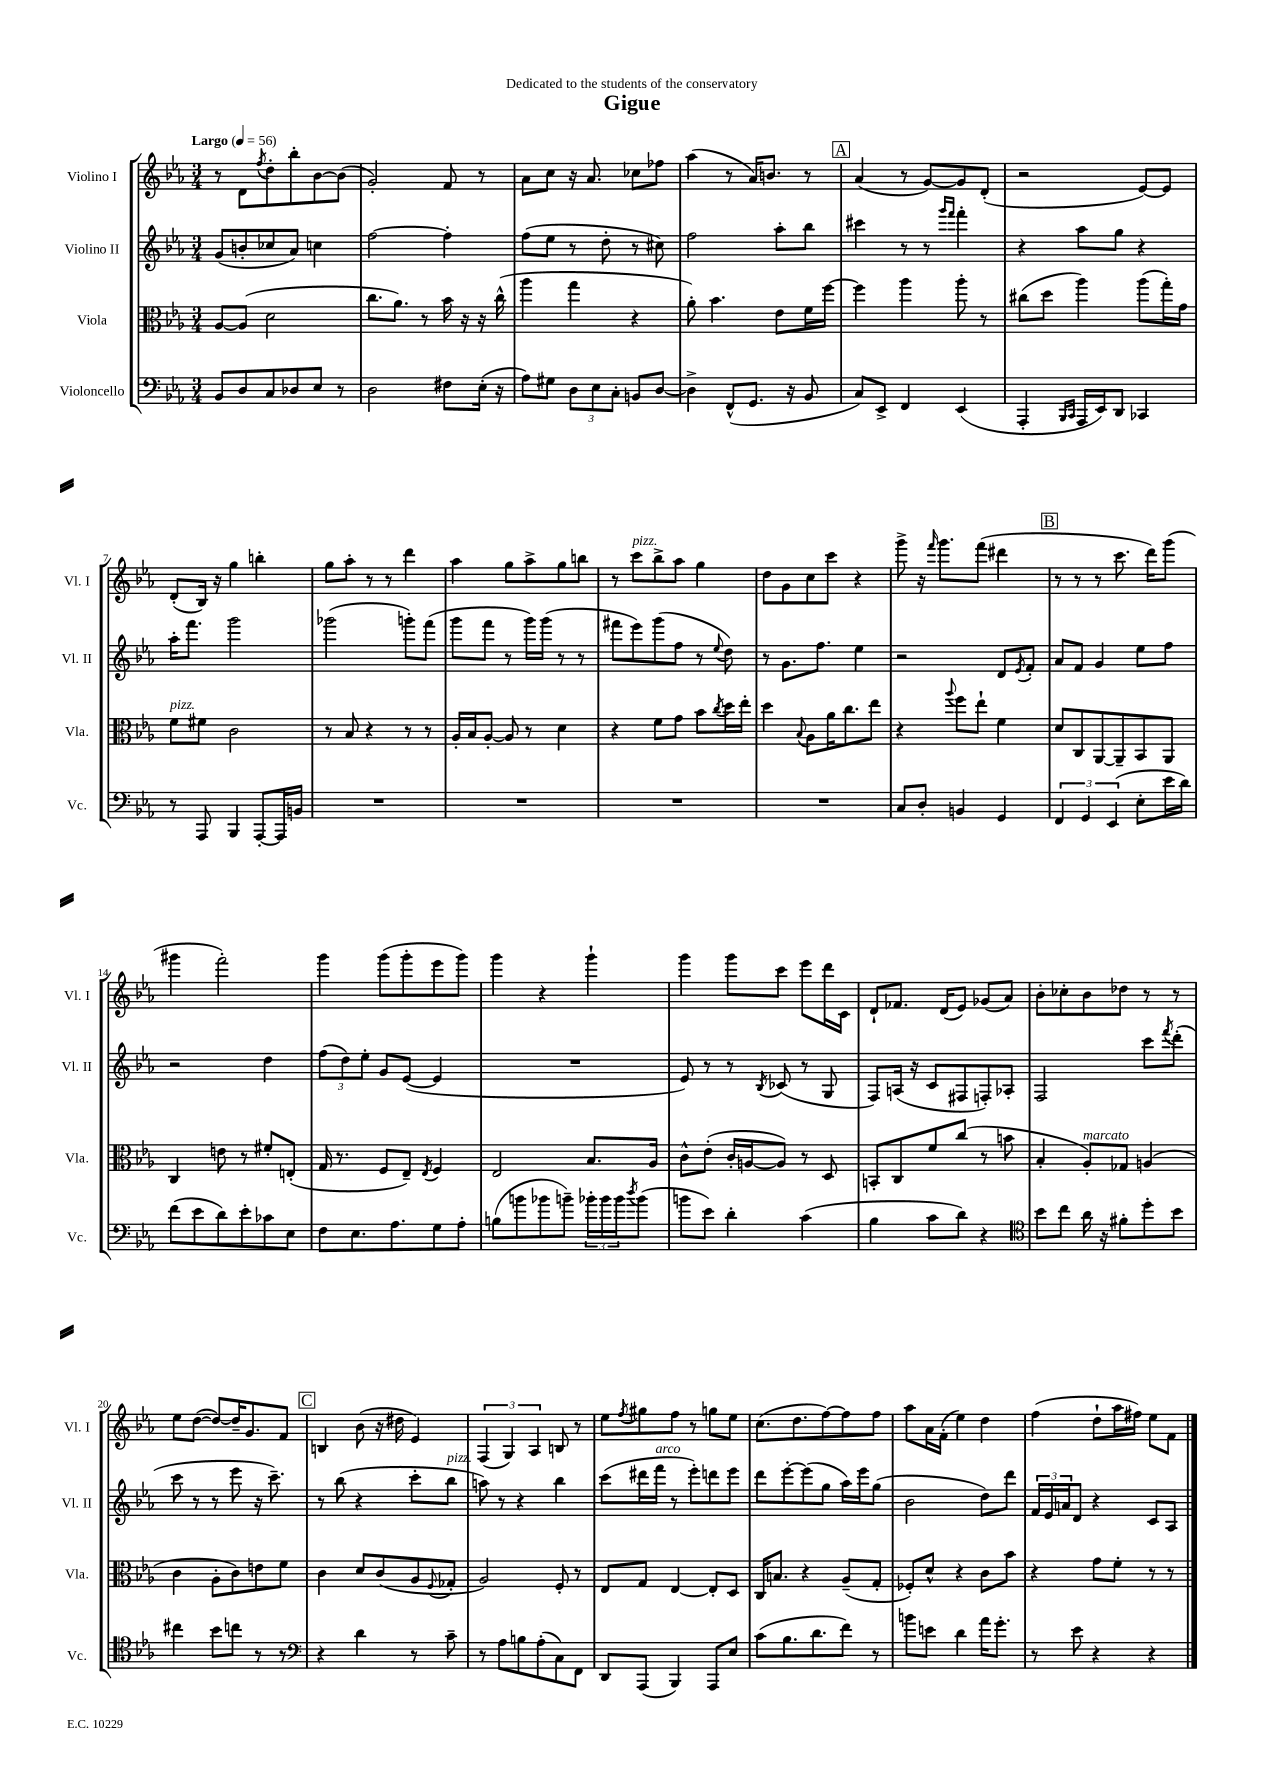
\header { title = "Gigue" dedication = "Dedicated to the students of the conservatory" }
<<
\new StaffGroup <<
\new Staff = "s0" \with { instrumentName = "Violino I" shortInstrumentName = "Vl. I" } {
    \clef treble \key ees \major \numericTimeSignature \time 3/4 \tempo "Largo" 4 = 56
    r8 d'8 \acciaccatura { f''8 } d''8-. bes''8-. bes'8~ bes'8( |
    g'2-.) f'8 r8 |
    aes'8 c''8 r16 aes'8. ces''8 fes''8 |
    aes''4( r8 aes'16) b'8. r8 |
    \mark \markup { \box "A" } aes'4( r8 g'8~) g'8 d'8-.( |
    r2 ees'8~) ees'8 |
    d'8-.( bes16) r16 g''4 b''4-. |
    g''8 aes''8-. r8 r8 d'''4 |
    aes''4 g''8 aes''8-> g''8 b''8 |
    r8 c'''8^\markup { \italic "pizz." } bes''8-> aes''8 g''4 |
    d''8 g'8 c''8 c'''8 r4 |
    g'''8-> r16 \grace { f'''16 } g'''8. f'''8( dis'''4 |
    \mark \markup { \box "B" } r8 r8 r8 c'''8. d'''16) g'''8( |
    gis'''4 f'''2-.) |
    g'''4 g'''8( g'''8-. ees'''8 g'''8) |
    g'''4 r4 g'''4-! |
    g'''4 g'''8 c'''8 ees'''8 d'''16 c'16 |
    d'8-! fes'8. d'16( ees'8) ges'8( aes'8) |
    bes'8-. ces''8-. bes'8 des''8 r8 r8 |
    ees''8 d''8~( d''8~) d''16-- g'8. f'8 |
    \mark \markup { \box "C" } b4 bes'8( r16 dis''16 ees'4) |
    \tuplet 3/2 { f4( g4) aes4 } b8 r8 |
    ees''8 \acciaccatura { f''8 } gis''8 f''8 r8 g''8 ees''8 |
    c''8.( d''8. f''8~) f''8 f''8 |
    aes''8 aes'16 f'16-.( ees''4) d''4 |
    f''4( d''8-! aes''16 fis''16) ees''8 f'8 \bar "|." |
}
\new Staff = "s1" \with { instrumentName = "Violino II" shortInstrumentName = "Vl. II" } {
    \clef treble \key ees \major \numericTimeSignature \time 3/4
    g'8( b'8-. ces''8 aes'8) c''4 |
    f''2~ f''4-. |
    f''8( ees''8 r8 d''8-. r8 cis''8) |
    f''2 aes''8-. bes''8 |
    \mark \markup { \box "A" } cis'''4 r8 r8 \grace { g'''16 f'''16 } f'''4-. |
    r4 aes''8 g''8 r4 |
    aes''16-. f'''8. g'''2 |
    ges'''2( g'''8-.) f'''8( |
    g'''8 f'''8 r8 g'''16) g'''16( r8 r8 |
    fis'''8 ees'''8) g'''8( f''8 r8 \appoggiatura { ees''8 } d''8) |
    r8 g'8. f''8. ees''4 |
    r2 d'8 \acciaccatura { ees'8 } f'8-. |
    \mark \markup { \box "B" } aes'8 f'8 g'4 ees''8 f''8 |
    r2 d''4 |
    \tuplet 3/2 { f''8( d''8) ees''8-. } g'8 ees'8~( ees'4 |
    R2. |
    ees'8) r8 r8 \acciaccatura { bes8 } ces'8( r8 g8 |
    f8) a16( r16 c'8 fis8 f8-.) aes8-. |
    f2 c'''8 \acciaccatura { f'''8 } d'''8-.( |
    c'''8 r8 r8 ees'''8 r16 c'''8.--) |
    \mark \markup { \box "C" } r8 bes''8( r4 c'''8-. bes''8^\markup { \italic "pizz." } |
    a''8) r8 r4 bes''4 |
    c'''8( dis'''16 f'''16^\markup { \italic "arco" } r8 ees'''8-.) d'''8 ees'''8 |
    d'''8 ees'''8~-. ees'''8( g''8 aes''16) ees'''16 g''8( |
    bes'2 d''8) d'''8 |
    \tuplet 3/2 { f'16 ees'16 a'16 } d'8 r4 c'8 aes8 \bar "|." |
}
\new Staff = "s2" \with { instrumentName = "Viola" shortInstrumentName = "Vla." } {
    \clef alto \key ees \major \numericTimeSignature \time 3/4
    aes8~ aes8( d'2 |
    c''8. aes'8.) r8 bes'16 r16 r16 c''16-^( |
    aes''4 g''4 r4 |
    aes'8-.) bes'4. ees'8 f'16 f''16~ |
    \mark \markup { \box "A" } f''4 aes''4 aes''8-. r8 |
    cis''8( d''8 aes''4) aes''8( g''16-.) g'16 |
    f'8^\markup { \italic "pizz." } fis'8 c'2 |
    r8 bes8 r4 r8 r8 |
    aes16-. bes16 aes8~-. aes8 r8 d'4 |
    r4 f'8 g'8 bes'8 \acciaccatura { c''8 } d''16 ees''16-. |
    d''4 \appoggiatura { bes8 } aes8 aes'16 c''8. ees''8 |
    r4 \appoggiatura { aes''8 } f''8 ees''8-! f'4 |
    \mark \markup { \box "B" } d'8 c8 aes,8~ aes,8-- bes,8 aes,8 |
    c4 e'8 r8 fis'8-. e8-.( |
    g16 r8. f8 ees8--) \acciaccatura { ees8 } f4 |
    ees2 bes8. aes16 |
    c'8-^ ees'8-.( c'16-. a16~ a8) r8 d8 |
    b,8-. c8 f'8 c''8( r8 b'8 |
    bes4-. aes8-.^\markup { \italic "marcato" }) ges8 a4( |
    c'4 aes8-. c'8) e'8 f'8 |
    \mark \markup { \box "C" } c'4 d'8 c'8( aes8 \appoggiatura { f8 } ges8-. |
    aes2) f8-. r8 |
    ees8 g8 ees4~ ees8-. d8 |
    c16 b8. r4 aes8--( g8-. |
    fes8-.) d'8-^ r4 c'8 bes'8 |
    r4 g'8 f'8-. r8 r8 \bar "|." |
}
\new Staff = "s3" \with { instrumentName = "Violoncello" shortInstrumentName = "Vc." } {
    \clef bass \key ees \major \numericTimeSignature \time 3/4
    bes,8 d8 c8 des8 ees8 r8 |
    d2 fis8 ees16-.( r16 |
    aes8) gis8 \tuplet 3/2 { d8 ees8 c8-. } b,8 d8~ |
    d4-> f,8-^( g,8. r16 bes,8 |
    \mark \markup { \box "A" } c8) ees,8-> f,4 ees,4( |
    aes,,4-. \grace { bes,,16 c,16 } aes,,16 ees,16) d,8 ces,4 |
    r8 aes,,8 bes,,4 aes,,8~-. aes,,16 b,16 |
    R2. |
    R2. |
    R2. |
    R2. |
    c8 d8-. b,4 g,4 |
    \mark \markup { \box "B" } \tuplet 3/2 { f,4 g,4 ees,4( } ees8-. ees'16 d'16) |
    f'8( ees'8 d'8) ees'8-. ces'8 ees8 |
    f8 ees8. aes8. g8 aes8-. |
    b8( b'8 bes'8 b'8--) \tuplet 3/2 { bes'16-. bes'16 bes'16 } \acciaccatura { d''8 } bes'8( |
    b'8 ees'8) d'4-. c'4( |
    bes4 c'8 d'8) r4 |
    \clef tenor bes'8 c''8 aes'16 r16 fis'8-. d''8-. bes'8 |
    cis''4 bes'8 c''8 r8 r8 |
    \mark \markup { \box "C" } \clef bass r4 d'4 r8 c'8-- |
    r8 aes8 b8 aes8-.( c8) f,8 |
    d,8 aes,,8( bes,,4) aes,,8 ees8 |
    c'8( bes8. d'8. f'8) r8 |
    b'8 e'8 d'4 aes'16 g'8.-. |
    r8 ees'8 r4 r4 \bar "|." |
}
>>
>>
